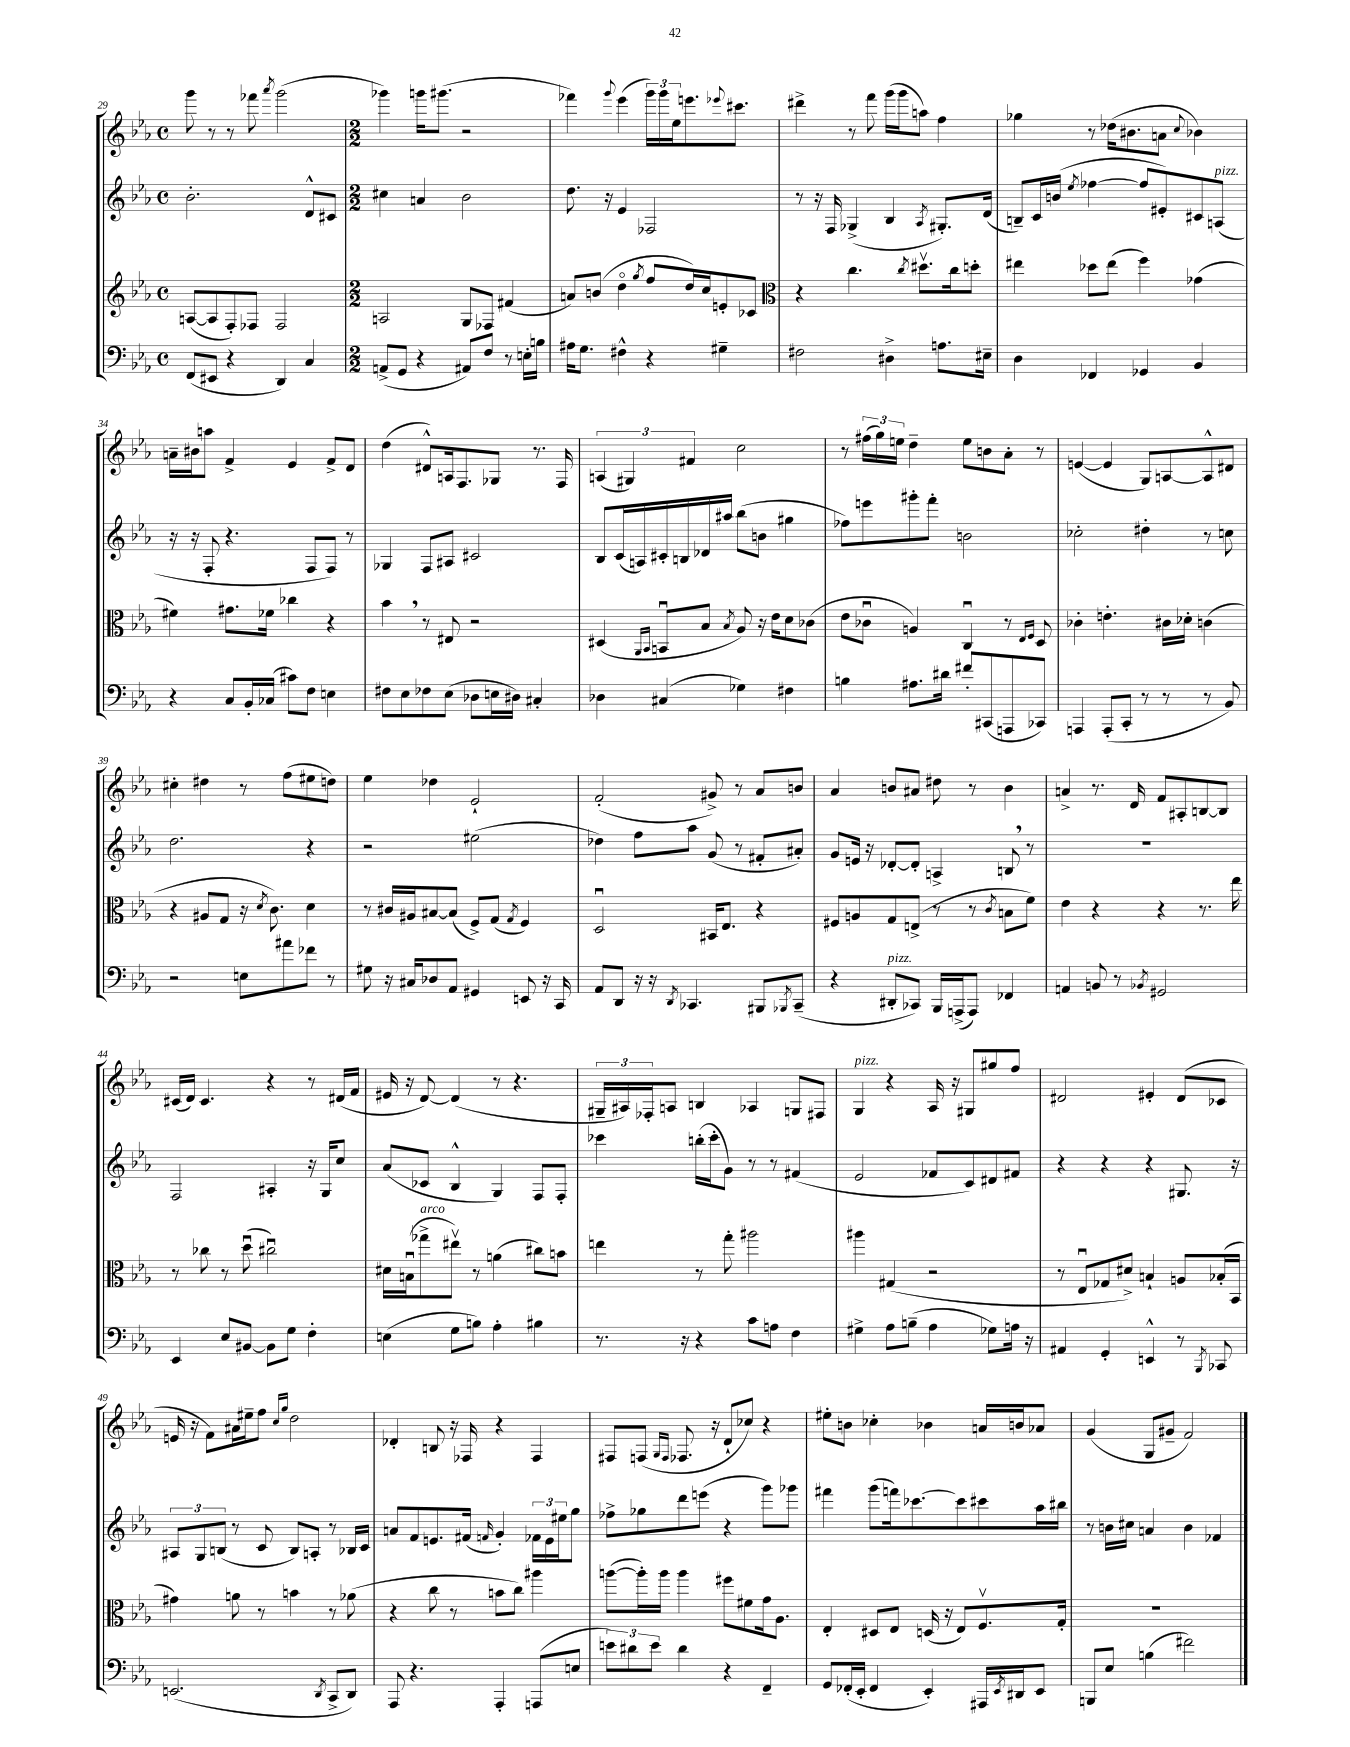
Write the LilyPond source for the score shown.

<<
\new StaffGroup <<
\new Staff = "s0" {
    \clef treble \key ees \major \defaultTimeSignature \time 4/4
    g'''8 r8 r8 fes'''8 \acciaccatura { aes'''8 } g'''2( |
    \numericTimeSignature \time 2/2 ges'''4) g'''16 gis'''8.( r2 |
    fes'''4) \appoggiatura { g'''8 } ees'''4( \tuplet 3/2 { g'''16) g'''16 ees''16 } e'''8. \appoggiatura { ees'''8 } cis'''8. |
    dis'''4-> r8 f'''8 g'''16( g'''16 a''8) f''4 |
    ges''4 r8 des''16( bis'8. a'8 \appoggiatura { c''8 } bes'4) |
    a'16-- bis'16 a''8 f'4-> ees'4 f'8-> d'8 |
    d''4( dis'8-^) a16 f8. ges8 r8. f16 |
    \tuplet 3/2 { a4( gis4) fis'4 } c''2 |
    r8 \tuplet 3/2 { fis''16( g''16) e''16 } d''4-- e''8 b'8 aes'8-. r8 |
    e'4~( e'4 g8) a8~ a8-^ dis'8 |
    cis''4-. dis''4 r8 f''8( eis''8 d''8) |
    ees''4 des''4 ees'2-! |
    f'2-.( gis'8->) r8 aes'8 b'8 |
    aes'4 b'8 ais'8 dis''8 r8 b'4 |
    a'4-> r8. d'16 f'8 ais8-. b8~ b8 |
    cis'16( d'16) cis'4. r4 r8 dis'16( f'16 |
    eis'16 r16 d'8~) d'4( r8 r4. |
    \tuplet 3/2 { gis16-- ais16) fes16-. } a8 b4 aes4 g8 fis8 |
    g4^\markup { \italic "pizz." } r4 aes16 r16 gis8 gis''8 f''8 |
    dis'2 eis'4-. dis'8( ces'8 |
    e'16 r16 f'8) ais'16 eis''16-- f''8 \grace { c''16 g''16 } d''2 |
    des'4-. b8 r16 fes16 r4 fes4 |
    fis8 f8( \grace { g16 f16 } fes8. r16 d'8-! ces''8) r4 |
    eis''8-. b'8 ces''4-. bes'4 a'16 b'16 aes'8 |
    g'4( g8 gis'8-- f'2) \bar "|." |
}
\new Staff = "s1" {
    \clef treble \key ees \major \defaultTimeSignature \time 4/4
    bes'2.-. d'8-^ cis'8 |
    \numericTimeSignature \time 2/2 cis''4 a'4 bes'2 |
    d''8. r16 ees'4 fes2 |
    r8 r16 f16 ges4->( bes4 \acciaccatura { aes8 } gis8.-.) d'16( |
    b8--) c'16 b'16( \acciaccatura { ees''8 } fes''4~ fes''8 eis'8-.) cis'8 a8^\markup { \italic "pizz." }( |
    r16 r16 f8-. r4. f8 f8) r8 |
    ges4 f8 ais8 cis'2 |
    bes8 c'16( a16) cis'16-. b16 des'16 ais''16 bes''8( b'8 gis''4 |
    fes''8) e'''8 gis'''8-. f'''8-. b'2 |
    ces''2-. dis''4-. r8 c''8 |
    d''2. r4 |
    r2 eis''2( |
    des''4) f''8 aes''8 g'8( r8 fis'8-. ais'8-.) |
    g'8 e'16 r16 des'8~-. des'8-. a4-> b8 \breathe r8 |
    R1 |
    f2 ais4-. r16 g16 c''8 |
    aes'8( ces'8 bes4-^ g4) f8 f8-. |
    ces'''4 b''16-.( ces'''16-. g'8) r8 r8 fis'4( |
    ees'2 fes'8 c'8) dis'8 fis'8 |
    r4 r4 r4 gis8. r16 |
    \tuplet 3/2 { ais8 g8 b8( } r8 c'8 b8) a8-. r8 bes16 c'16 |
    a'8 f'8 e'8. fis'16( \grace { f'16 } g'4-.) \tuplet 3/2 { fes'16 e'16 eis''16 } g''8 |
    fes''8-> ges''8 d'''8 e'''8( r4 g'''8) ges'''8 |
    fis'''4 g'''8( f'''16) ces'''8.~ ces'''8 cis'''8 aes''16 bis''16 |
    r8 b'16 cis''16 a'4 b'4 fes'4 \bar "|." |
}
\new Staff = "s2" {
    \clef treble \key ees \major \defaultTimeSignature \time 4/4
    a8~( a8 f8-.) fes8 fes2 |
    \numericTimeSignature \time 2/2 a2 g8 fes8 fis'4( |
    a'8) b'8( d''4\flageolet \acciaccatura { g''8 } f''8 d''16) c''16 e'8-. ces'8 |
    \clef alto r4 c''4. \acciaccatura { c''8 } dis''8.\upbow c''16 d''8-. |
    eis''4 des''8 eis''8( f''4) ges'4( |
    fis'4) gis'8. fes'16 ces''4 r4 |
    bes'4 \breathe r8 eis8 r2 |
    dis4( \grace { aes,16 bes,16 } b,8\downbow bes8 \acciaccatura { bes8 } aes8) r16 ees'16 d'8 ces'8( |
    ees'8 ces'8\downbow a4) c4\downbow r8 \grace { ees16 f16 } d8 |
    ces'4-. e'4.-. cis'16 des'16-. c'4( |
    r4 ais8 g8 r16 \acciaccatura { d'8 } c'8.) d'4 |
    r8 cis'16 ais16 bis8~ bis8( f8->) g8( \acciaccatura { g8 } f4) |
    d2\downbow bis,16 ees8. r4 |
    fis8 a8 g8 e8->( r8 r8 \acciaccatura { c'8 } b8 f'8) |
    ees'4 r4 r4 r8. ees''16 |
    r8 ces''8 r8 d''8\downbow( cis''2\downbow) |
    dis'16 b16\downbow( ges''8->^\markup { \italic "arco" } eis''8\upbow) r8 a'4( cis''8) b'8 |
    e''4 r8 g''8-. ais''2 |
    ais''4 gis4( r2 |
    r8 ees8\downbow ges8 dis'8->) b4-! a8 bes16-.( bes,16 |
    gis'4) a'8 r8 b'4 r8 aes'8( |
    r4 c''8 r8 b'8 c''8) ais''4 |
    a''8~( a''16-.) a''16 a''4 fis''8 fis'8 g'16 aes8. |
    ees4-. dis8 ees8 d16( r16 ees8) f8.\upbow g16-. |
    R1 \bar "|." |
}
\new Staff = "s3" {
    \clef bass \key ees \major \defaultTimeSignature \time 4/4
    f,8( eis,8 r4 d,4) c4 |
    \numericTimeSignature \time 2/2 a,8->( g,8 r4 ais,8) f8 r8 e16-. b16 |
    ais16 g8. fis4-^ r4 gis4-- |
    fis2 dis4-> a8. eis16-- |
    d4 fes,4 ges,4 bes,4 |
    r4 c8 bes,16-. ces16( cis'8) f8 e4 |
    fis8 ees8 fes8 ees8( des8 e16 dis16) cis4-. |
    des4 cis4( ges4) fis4 |
    b4 ais8. dis'16 fis'8-. cis,8( a,,8 ces,8) |
    a,,4 a,,8-.( c,8-. r8 r8 r8 bes,8) |
    r2 e8 ais'8 fes'8 r8 |
    gis8 r16 cis16 des8 aes,8 gis,4 e,8 r16 c,16 |
    aes,8 d,8 r16 r16 \acciaccatura { d,8 } ces,4. bis,,8 \acciaccatura { bes,,8 } ces,8--( |
    r4 dis,8-.^\markup { \italic "pizz." } ces,8) bes,,16 a,,16->( a,,8) fes,4 |
    a,4 b,8 r8 \acciaccatura { bes,8 } gis,2 |
    ees,4 ees8 bis,8~ bis,8 g8 f4-. |
    e4( g8 b8) aes4-. bis4 |
    r8. r16 r4 c'8 a8 f4 |
    gis4-> aes8 b8--( aes4 ges8) a16 r16 |
    ais,4 g,4-. e,4-^ r8 \acciaccatura { bes,,8 } ces,8 |
    e,2.( \acciaccatura { d,8 } c,8-> d,8) |
    aes,,8 r4. aes,,4-. a,,8( e8 |
    \tuplet 3/2 { e'8) dis'8 e'8 } dis'4 r4 f,4-- |
    g,8 fes,16-.( ees,16-. fes,4 ees,4-.) ais,,16 \acciaccatura { ees,8 } dis,16 ees,8 |
    b,,8 ees8 b4( fis'2) \bar "|." |
}
>>
>>
\layout { \context { \Score currentBarNumber = #29 } }
